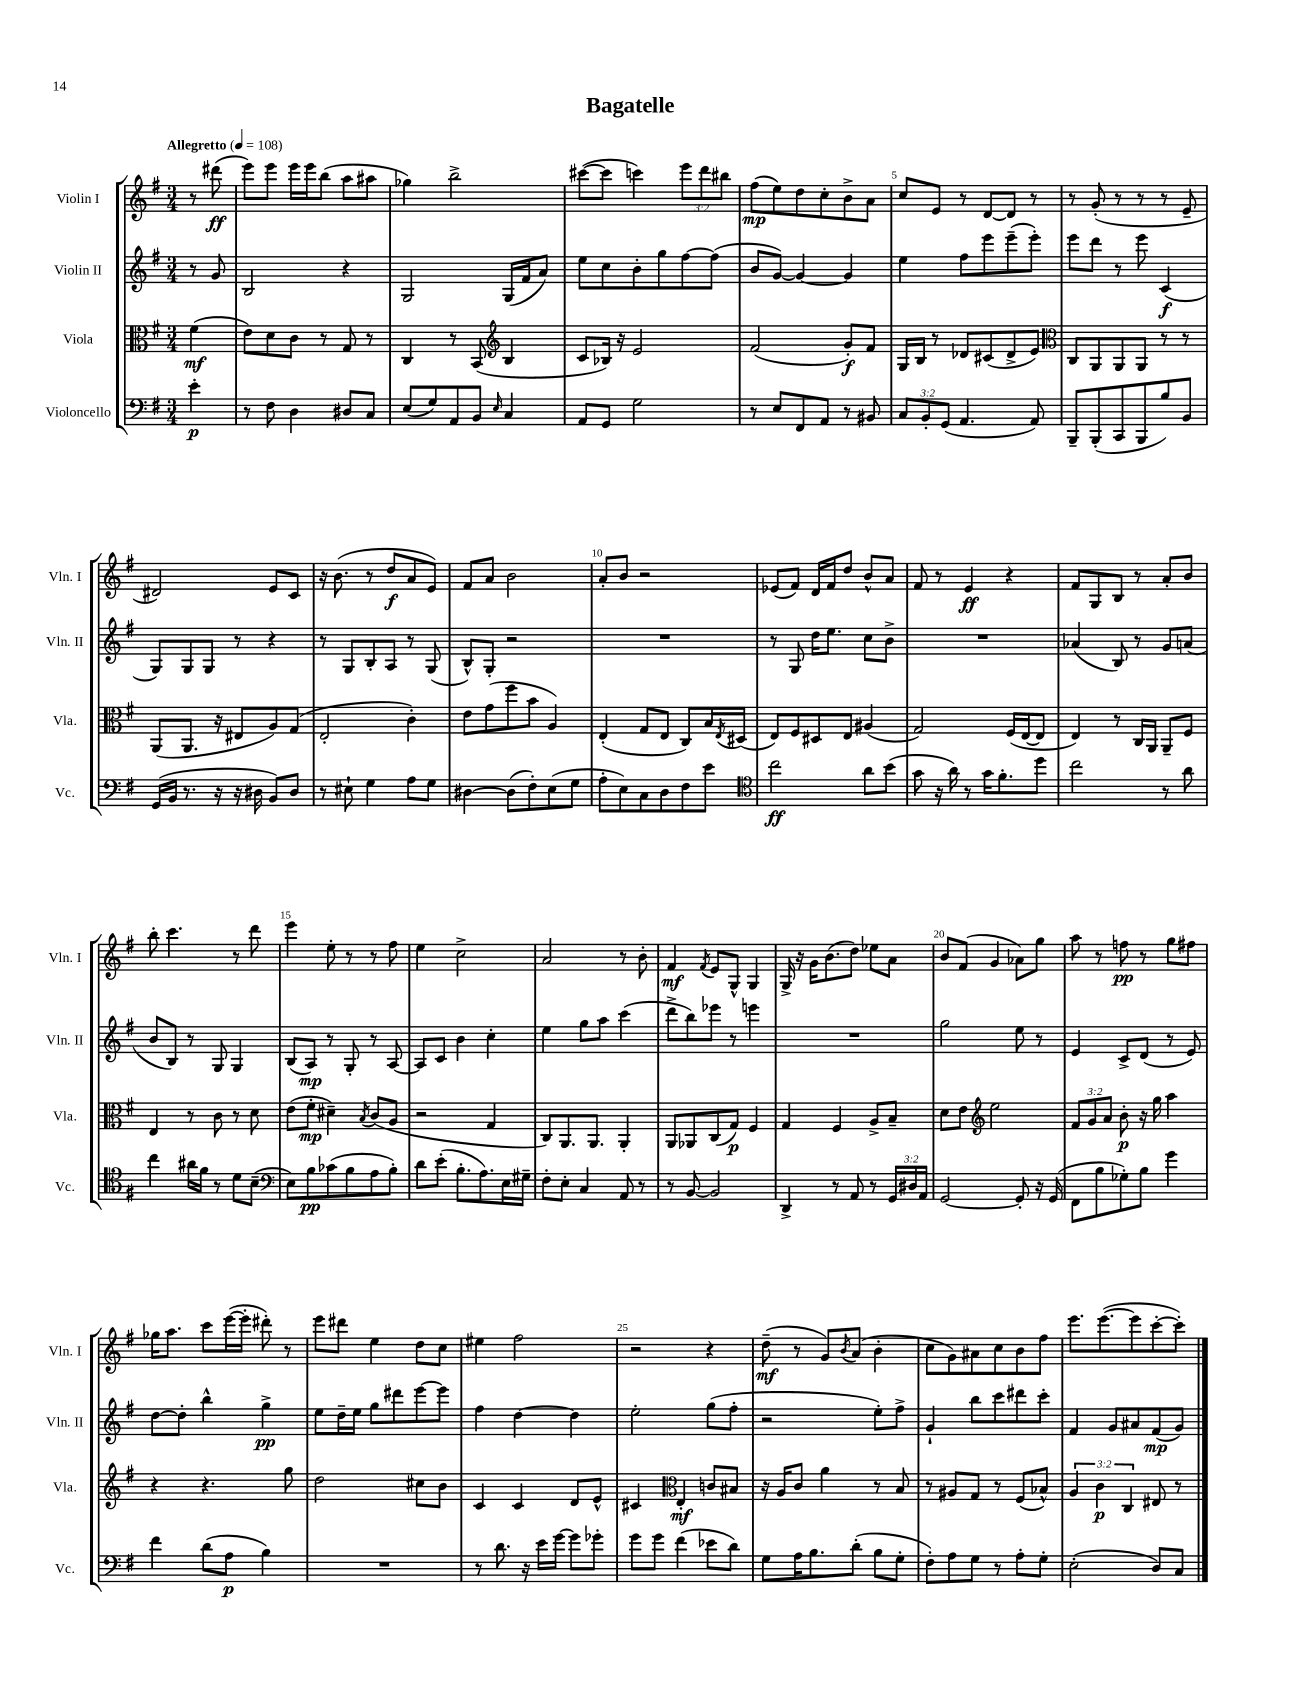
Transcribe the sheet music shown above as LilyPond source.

\header { title = "Bagatelle" }
<<
\new StaffGroup <<
\new Staff = "s0" \with { instrumentName = "Violin I" shortInstrumentName = "Vln. I" } {
    \clef treble \key g \major \numericTimeSignature \time 3/4 \override Staff.TupletNumber.text = #tuplet-number::calc-fraction-text \partial 4 \tempo "Allegretto" 4 = 108
    r8 dis'''8\ff( |
    e'''8) e'''8 e'''16 e'''16 b''8( a''8 ais''8 |
    ges''4) b''2-> |
    cis'''8~( cis'''8 c'''4) \tuplet 3/2 { e'''8 d'''8 bis''8 } |
    fis''8\mp( e''8) d''8 c''8-. b'8-> a'8 |
    c''8 e'8 r8 d'8~ d'8 r8 |
    r8 g'8-.( r8 r8 r8 e'8-- |
    dis'2) e'8 c'8 |
    r16 b'8.( r8 d''8\f a'8 e'8) |
    fis'8 a'8 b'2 |
    a'8-. b'8 r2 |
    ees'8( fis'8) d'16 fis'16 d''8 b'8-^ a'8 |
    fis'8 r8 e'4\ff r4 |
    fis'8 g8 b8 r8 a'8-. b'8 |
    b''8-. c'''4. r8 d'''8 |
    e'''4 e''8-. r8 r8 fis''8 |
    e''4 c''2-> |
    a'2 r8 b'8-. |
    fis'4\mf \acciaccatura { fis'8 } e'8 g8-^ g4 |
    g16-> r16 g'16 b'8.( d''8) ees''8 a'8 |
    b'8 fis'8( g'4 aes'8) g''8 |
    a''8 r8 f''8\pp r8 g''8 fis''8 |
    ges''16 a''8. c'''8 e'''16~( e'''16-. dis'''8-.) r8 |
    e'''8 dis'''8 e''4 d''8 c''8 |
    eis''4 fis''2 |
    r2 r4 |
    d''8--\mf( r8 g'8) \acciaccatura { b'8 } a'8( b'4-. |
    c''8 g'8) ais'8 c''8 b'8 fis''8 |
    e'''8. e'''8.~( e'''8 c'''8~-. c'''8-.) \bar "|." |
}
\new Staff = "s1" \with { instrumentName = "Violin II" shortInstrumentName = "Vln. II" } {
    \clef treble \key g \major \numericTimeSignature \time 3/4 \partial 4
    r8 g'8 |
    b2 r4 |
    g2 g16( fis'16 a'8) |
    e''8 c''8 b'8-. g''8 fis''8~ fis''8( |
    b'8 g'8~) g'4~ g'4 |
    e''4 fis''8 e'''8 e'''8--( e'''8-.) |
    e'''8 d'''8 r8 e'''8 c'4\f( |
    g8) g8 g8 r8 r4 |
    r8 g8 b8-. a8 r8 g8( |
    b8-^) g8-. r2 |
    R2. |
    r8 g8 d''16 e''8. c''8 b'8-> |
    R2. |
    aes'4( b8) r8 g'8 a'8( |
    b'8 b8) r8 g8 g4 |
    b8( a8\mp) r8 g8-. r8 a8~ |
    a8 c'8 b'4 c''4-. |
    e''4 g''8 a''8 c'''4( |
    d'''8-> b''8) ees'''8 r8 e'''4 |
    R2. |
    g''2 e''8 r8 |
    e'4 c'8-> d'8( r8 e'8) |
    d''8~ d''8-. b''4-^ g''4->\pp |
    e''8 d''16-- e''16 g''8 dis'''8 e'''8~ e'''8 |
    fis''4 d''4~ d''4 |
    e''2-. g''8( fis''8-. |
    r2 e''8-.) fis''8-> |
    g'4-! b''8 c'''8 dis'''8 c'''8-. |
    fis'4 g'8 ais'8 fis'8\mp( g'8) \bar "|." |
}
\new Staff = "s2" \with { instrumentName = "Viola" shortInstrumentName = "Vla." } {
    \clef alto \key g \major \numericTimeSignature \time 3/4 \override Staff.TupletNumber.text = #tuplet-number::calc-fraction-text \partial 4
    fis'4\mf( |
    e'8) d'8 c'8 r8 g8 r8 |
    c4 r8 b,8( \clef treble b4 |
    c'8 bes16) r16 e'2 |
    fis'2( g'8-.\f) fis'8 |
    g16 b16 r8 des'8 cis'8( des'8-> e'8) |
    \clef alto c8 a,8 a,8 a,8 r8 r8 |
    a,8( a,8. r16 eis8 a8) g8( |
    e2-. c'4-.) |
    e'8 g'8( fis''8 b'8 a4) |
    e4-.( g8 e8 c8) b16 \acciaccatura { e8 } dis16( |
    e8) fis8 dis8 e8 ais4( |
    g2) fis16( e16~ e8 |
    e4) r8 c16 a,16 a,8-- fis8 |
    e4 r8 c'8 r8 d'8 |
    e'8( fis'8-.\mp dis'4--) \acciaccatura { b8 } c'8( a8 |
    r2 g4 |
    c8) a,8. a,8. a,4-. |
    a,8 aes,8 c8( g8\p) fis4 |
    g4 fis4 a8-> b8-- |
    d'8 e'8 \clef treble e''2 |
    \tuplet 3/2 { fis'8 g'8 a'8 } b'8-.\p r16 g''16 a''4 |
    r4 r4. g''8 |
    d''2 cis''8 b'8 |
    c'4 c'4 d'8 e'8-^ |
    cis'4 \clef alto e4-.\mf c'8 bis8 |
    r16 a16 c'8 a'4 r8 b8 |
    r8 ais8 g8 r8 fis8( bes8-^) |
    \tuplet 3/2 { a4 c'4\p c4 } eis8 r8 \bar "|." |
}
\new Staff = "s3" \with { instrumentName = "Violoncello" shortInstrumentName = "Vc." } {
    \clef bass \key g \major \numericTimeSignature \time 3/4 \override Staff.TupletNumber.text = #tuplet-number::calc-fraction-text \partial 4
    e'4-.\p |
    r8 fis8 d4 dis8 c8 |
    e8( g8) a,8 b,8 \grace { e16 } c4 |
    a,8 g,8 g2 |
    r8 e8 fis,8 a,8 r8 bis,8 |
    \tuplet 3/2 { c8 b,8-. g,8( } a,4. a,8) |
    b,,8-- b,,8-.( c,8 b,,8 b8) b,8 |
    g,16( b,16 r8. r16 r16 dis16 b,8) dis8 |
    r8 eis8-! g4 a8 g8 |
    dis4~ dis8( fis8-.) e8( g8 |
    a8-. e8) c8 d8 fis8 e'8 |
    \clef tenor c''2\ff a'8 b'8( |
    g'8 r16 a'16) r8 g'16 fis'8.-. d''8 |
    c''2 r8 a'8 |
    c''4 ais'16 fis'16 r8 d'8 b8--( |
    \clef bass e8) b8\pp ces'8( b8 a8 b8-.) |
    d'8 e'8-.( b8.-. a8.) e16 gis16-- |
    fis8-. e8-. c4 a,8 r8 |
    r8 b,8~ b,2 |
    d,4-> r8 a,8 r8 \tuplet 3/2 { g,16 dis16 a,16 } |
    g,2~ g,8-. r16 g,16( |
    fis,8 b8 ges8-.) b8 g'4 |
    fis'4 d'8( a8\p b4) |
    R2. |
    r8 d'8. r16 e'16 g'16~ g'8 ges'8-. |
    g'8 g'8 fis'4( ees'8 d'8) |
    g8 a16 b8. d'8-.( b8 g8-. |
    fis8-.) a8 g8 r8 a8-. g8-. |
    e2-.( d8) c8 \bar "|." |
}
>>
>>
\layout { \context { \Score \override BarNumber.break-visibility = ##(#f #t #t) barNumberVisibility = #(every-nth-bar-number-visible 5) } }
